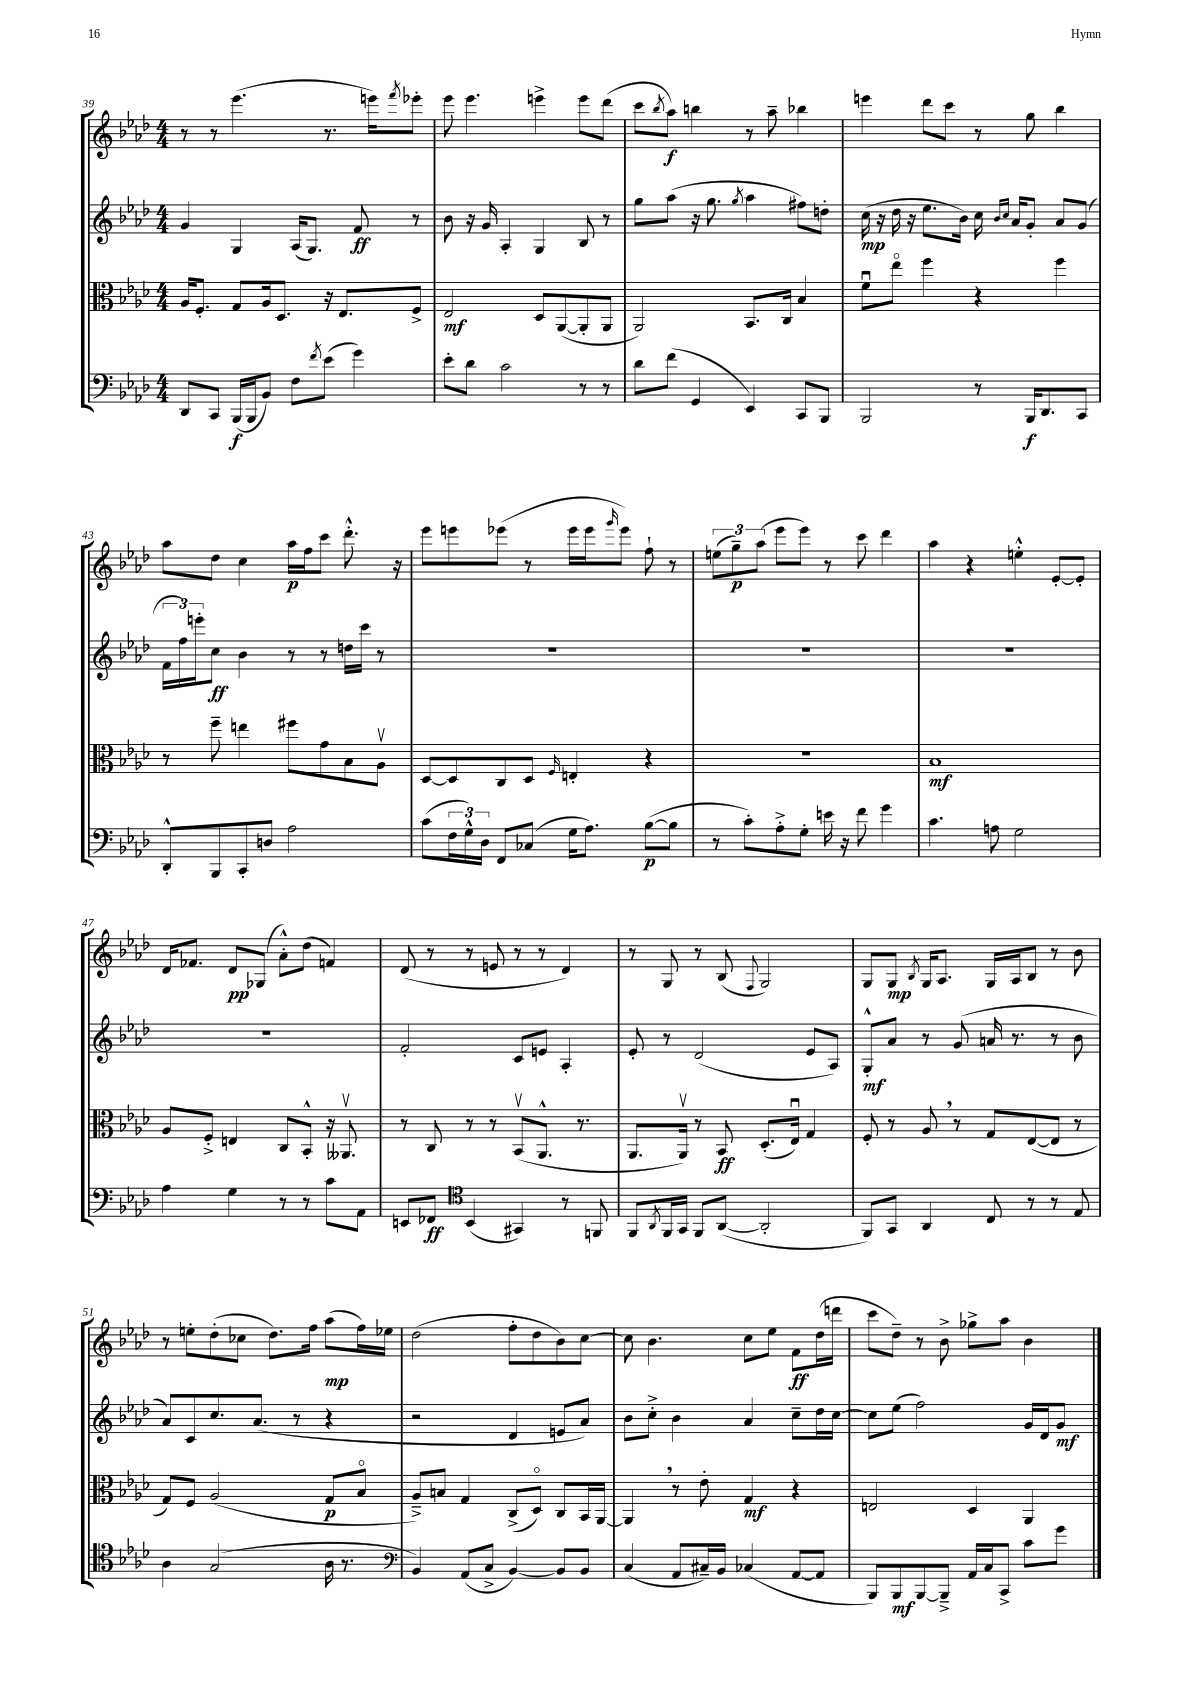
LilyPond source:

<<
\new StaffGroup <<
\new Staff = "s0" {
    \clef treble \key aes \major \numericTimeSignature \time 4/4
    r8 r8 ees'''4.( r8. e'''16) \acciaccatura { f'''8 } ees'''8-. |
    ees'''8 ees'''4. e'''4-> e'''8 des'''8( |
    c'''8 \acciaccatura { bes''8 } aes''8\f) b''4 r8 aes''8-- bes''4 |
    e'''4 des'''8 c'''8 r8 g''8 bes''4 |
    aes''8 des''8 c''4 aes''16\p f''16 c'''8 des'''8.-.-^ r16 |
    ees'''8 e'''8 ees'''8( r8 ees'''16 ees'''16 \grace { g'''16 } ees'''8) f''8-! r8 |
    \tuplet 3/2 { e''8( g''8--\p) aes''8( } ees'''8 ees'''8) r8 c'''8 des'''4 |
    aes''4 r4 e''4-.-^ ees'8~-. ees'8-. |
    des'16 fes'8. des'8\pp ges8( aes'8-.-^) des''8( f'4) |
    des'8( r8 r8 e'8 r8 r8 des'4) |
    r8 g8 r8 bes8( \appoggiatura { f8 } g2) |
    g8 g8\mp \acciaccatura { bes8 } g16 aes8. g16 aes16 bes8 r8 bes'8 |
    r8 e''8-. des''8-.( ces''8 des''8.) f''16 aes''8\mp( f''16) ees''16 |
    des''2( f''8-. des''8 bes'8) c''8~ |
    c''8 bes'4. c''8 ees''8 f'8\ff des''16( d'''16 |
    c'''8 des''8--) r8 bes'8-> ges''8-> aes''8 bes'4 \bar "|." |
}
\new Staff = "s1" {
    \clef treble \key aes \major \numericTimeSignature \time 4/4
    g'4 g4 aes16( g8.) f'8\ff r8 |
    bes'8 r16 g'16 aes4-. g4 bes8 r8 |
    g''8 aes''8( r16 g''8. \acciaccatura { g''8 } aes''4 fis''8) d''8-. |
    c''16\mp( r16 des''16 r16 ees''8. bes'16) c''16 \grace { bes'16 c''16 } aes'16 g'8-. aes'8 g'8( |
    \tuplet 3/2 { f'16 f''16) e'''16-. } c''8\ff bes'4 r8 r8 d''16 c'''16 r8 |
    R1 |
    R1 |
    R1 |
    R1 |
    f'2-. c'8 e'8 aes4-. |
    ees'8-. r8 des'2( ees'8 aes8) |
    g8-.-^\mf aes'8 r8 g'8( a'16 r8. r8 bes'8 |
    aes'8) c'8 c''8. aes'8.( r8 r4 |
    r2 des'4 e'8 aes'8) |
    bes'8 c''8-.-> bes'4 aes'4 c''8-- des''16 c''16~ |
    c''8 ees''8( f''2) g'16 des'16 g'8\mf \bar "|." |
}
\new Staff = "s2" {
    \clef alto \key aes \major \numericTimeSignature \time 4/4
    aes16 f8.-. g8 aes16 des8. r16 ees8. f8-> |
    ees2\mf des8 aes,8~( aes,8-. aes,8 |
    aes,2) bes,8. c16 bes4 |
    f'8\downbow ees''8\flageolet f''4 r4 f''4 |
    r8 f''8-- e''4 fis''8 g'8 bes8 aes8\upbow |
    des8~ des8 c8 des8 \grace { f16 } e4-. r4 |
    r1 |
    bes1\mf |
    aes8 f8-.-> e4 c8 bes,8-.-^ r16 aeses,8.\upbow |
    r8 c8 r8 r8 bes,8\upbow( aes,8.-^ r8. |
    aes,8. aes,16\upbow) r8 bes,8\ff des8.-.( ees16\downbow) g4 |
    f8-. r8 aes8 \breathe r8 g8 ees8~( ees8 r8 |
    g8) f8 aes2( g8\p bes8\flageolet |
    aes8--->) b8 g4 c8->( des8\flageolet) c8 bes,16 aes,16~ |
    aes,4 \breathe r8 ees'8-. g4\mf r4 |
    e2 des4 aes,4 \bar "|." |
}
\new Staff = "s3" {
    \clef bass \key aes \major \numericTimeSignature \time 4/4
    des,8 c,8 bes,,16\f( bes,,16 bes,8) f8 \acciaccatura { f'8 } ees'8( g'4) |
    ees'8-. des'8 c'2 r8 r8 |
    des'8 f'8( g,4 ees,4) c,8 bes,,8 |
    bes,,2 r8 bes,,16\f des,8. c,8 |
    des,8-.-^ bes,,8 c,8-. d8 aes2 |
    c'8( \tuplet 3/2 { f16 g16-^) des16 } f,8 ces8( g16 aes8.) bes8~\p( bes8 |
    r8 c'8-.) aes8-.-> g8-. e'16 r16 f'8 g'4 |
    c'4. a8 g2 |
    aes4 g4 r8 r8 c'8 aes,8 |
    e,8 fes,8\ff \clef tenor bes,4( gis,4) r8 f,8 |
    f,8 \acciaccatura { aes,8 } f,16 g,16 f,8 aes,8~( aes,2-. |
    f,8) g,8 aes,4 c8 r8 r8 ees8 |
    aes4 g2( aes16 r8. |
    \clef bass bes,4) aes,8( c8-> bes,4~) bes,8 bes,8 |
    c4( aes,8 cis16--) bes,16 ces4( aes,8~ aes,8 |
    bes,,8) bes,,8\mf bes,,8~ bes,,8---> aes,16 c16 c,8-> c'8 g'8 \bar "|." |
}
>>
>>
\layout { \context { \Score currentBarNumber = #39 } }
